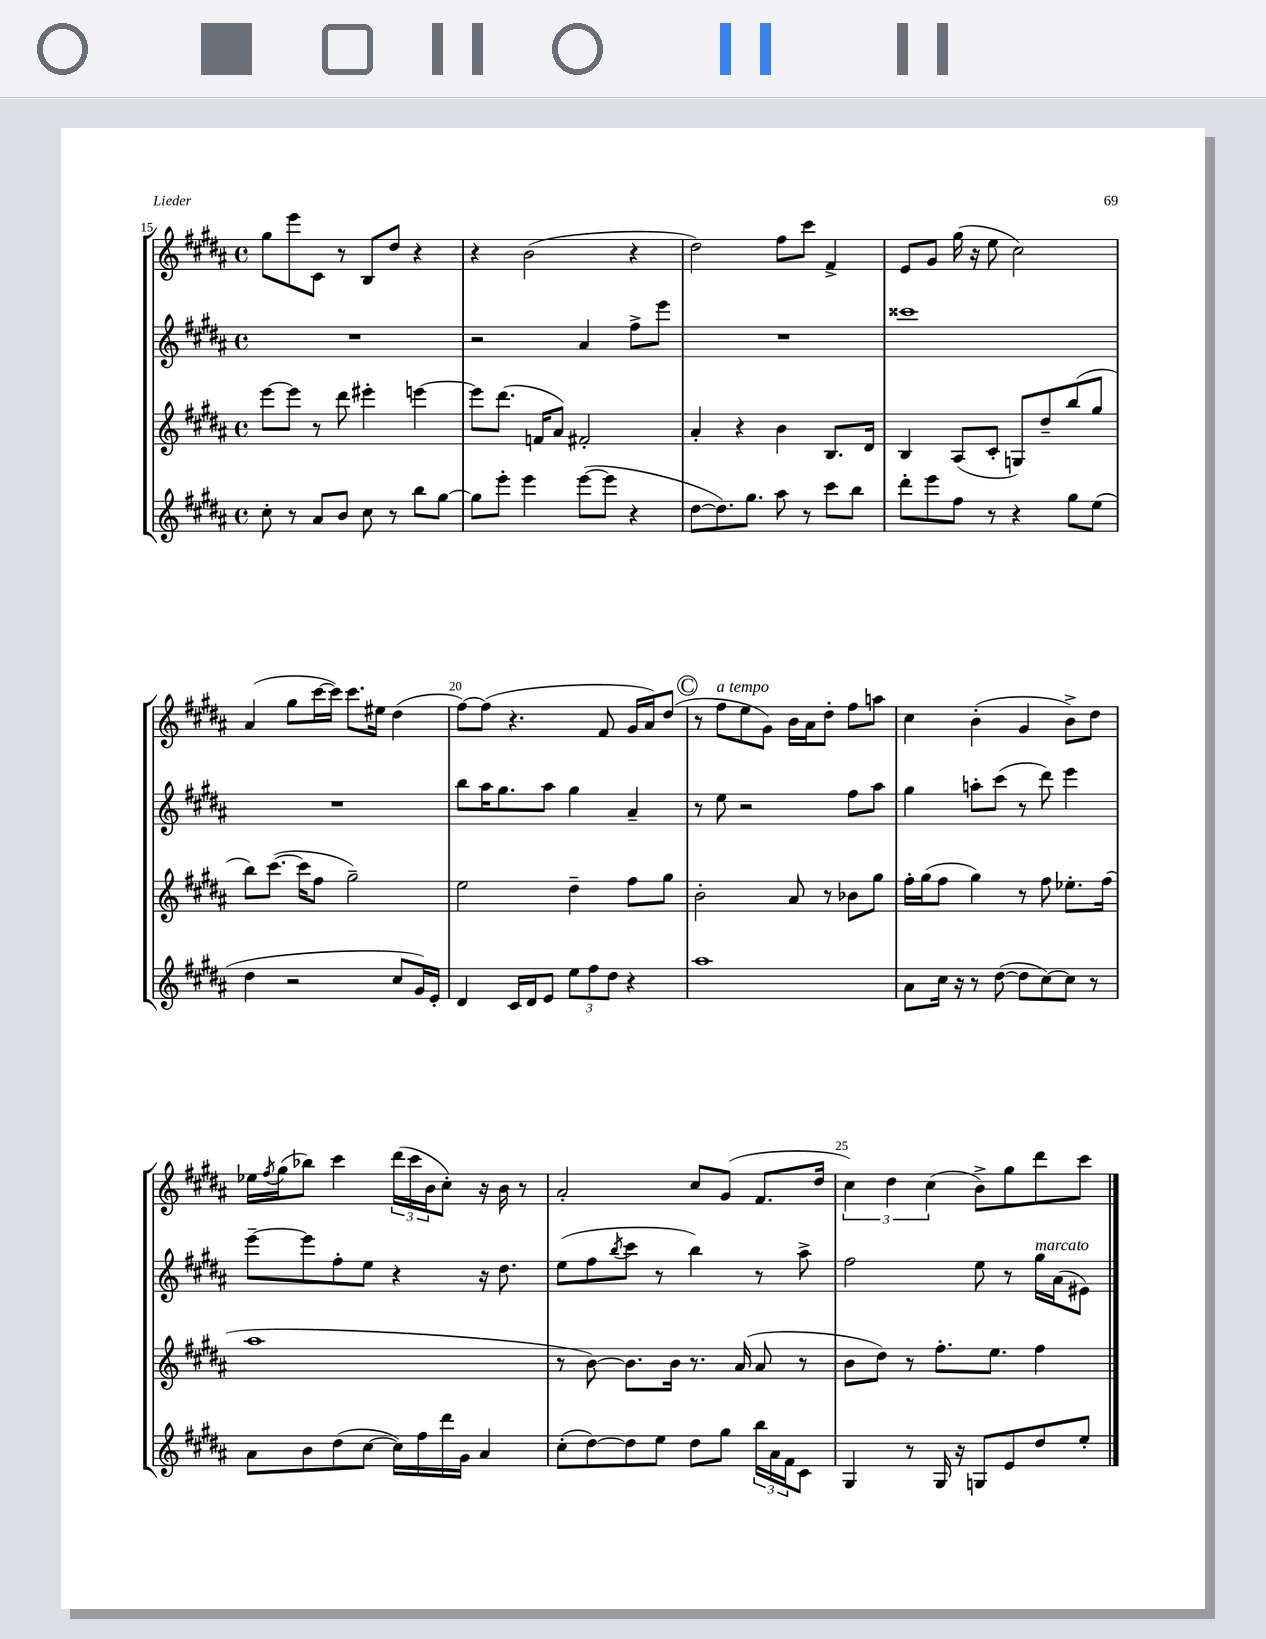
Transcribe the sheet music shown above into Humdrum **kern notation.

**kern	**kern	**kern	**kern
*staff4	*staff3	*staff2	*staff1
*clefG2	*clefG2	*clefG2	*clefG2
*k[f#c#g#d#a#]	*k[f#c#g#d#a#]	*k[f#c#g#d#a#]	*k[f#c#g#d#a#]
*M4/4	*M4/4	*M4/4	*M4/4
*met(c)	*met(c)	*met(c)	*met(c)
8cc#'\	[8eee\L	1r	8gg#\L
8r	8eee\]J	.	8eee\
8a#/L	8r	.	8c#\J
8b/J	8ddd#\	.	8r
8cc#\	4eee#'\	.	8B/L
8r	.	.	8dd#/J
8bb\L	[4eee\	.	4r
[8gg#\J	.	.	.
=	=	=	=
8gg#\]L	8eee\]L	2r	4r
8eee'\J	(8.ddd#\J	.	.
4eee\	.	.	(2b\
.	16f/LK	.	.
.	8a#/J)	.	.
([8eee\L	2f#'/	4a#/	.
8eee\]J	.	.	.
4r	.	8ff#^\L	4r
.	.	8eee\J	.
=	=	=	=
[8dd#\L	4a#'/	1r	2dd#\)
8.dd#\])	.	.	.
.	4r	.	.
8.gg#\J	.	.	.
8aa#\	4b\	.	8ff#\L
8r	.	.	8ccc#\J
8ccc#\L	8.B/L	.	4f#^/
8bb\J	.	.	.
.	16d#/Jk	.	.
=	=	=	=
8ddd#'\L	4B/	1ccc##	8e/L
8eee\	.	.	8g#/J
8ff#\J	(8A#/L	.	(16gg#\
.	.	.	16r
8r	8c#'/J	.	8ee\
4r	8G/L)	.	2cc#\)
.	8dd#~/	.	.
8gg#\L	(8bb/	.	.
(8ee\J	8gg#/J	.	.
=	=	=	=
4dd#\	8bb\L)	1r	(4a#/
.	([8.ccc#\J	.	.
2r	.	.	8gg#\L
.	16ccc#\]LK	.	.
.	8ff#\J	.	[16ccc#\L
.	.	.	16ccc#\]JJ)
.	2gg#~\)	.	8.ccc#\L
.	.	.	16ee#\Jk
8cc#/L	.	.	(4dd#\
16g#/L)	.	.	.
16e'/JJ	.	.	.
=	=	=	=
4d#/	2ee\	8bb\L	[8ff#\L)
.	.	16aa#\K	(8ff#\]J
.	.	8.gg#\	.
16c#/LL	.	.	4.r
16d#/J	.	.	.
8e/J	.	8aa#\J	.
12ee\L	4dd#~\	4gg#\	.
12ff#\	.	.	.
.	.	.	8f#/
12dd#\J	.	.	.
4r	8ff#\L	4a#~/	16g#/LL
.	.	.	16a#/J)
.	8gg#\J	.	(8dd#/J
=	=	=	=
1aa#	2b'\	8r	8r
.	.	8ee\	8ff#\L
.	.	2r	8ee\
.	.	.	8g#\J)
.	8a#/	.	16b\LL
.	.	.	16a#\J
.	8r	.	8dd#'\J
.	8b-\L	8ff#\L	8ff#\L
.	8gg#\J	8aa#\J	8aa\J
=	=	=	=
8a#\L	16ff#'\LL	4gg#\	4cc#\
.	(16gg#\J	.	.
16cc#\Jk	8ff#\J	.	.
16r	.	.	.
8r	4gg#\)	8aa'\L	(4b'\
([8dd#\	.	(8ccc#\J	.
8dd#\]L	8r	8r	4g#/
[8cc#\)	8ff#\	8ddd#\)	.
8cc#\]J	8.ee-'\L	4eee\	8b^\L)
8r	.	.	8dd#\J
.	(16ff#\Jk	.	.
=	=	=	=
8a#\L	1aa#	[8eee~\L	16ee-\LL
.	.	.	8qff#/
.	.	.	(16gg#\J
8b\	.	8eee\]	8bb-\J)
(8dd#\	.	8ff#'\	4ccc#\
[8cc#\J	.	8ee\J	.
16cc#\]LL)	.	4r	(24ddd#\LL
.	.	.	24ccc#\
16ff#\	.	.	.
.	.	.	24b\J
16ddd#\	.	.	8cc#'\J)
16g#\JJ	.	.	.
4a#/	.	16r	16r
.	.	8.dd#\	16b\
.	.	.	8r
=	=	=	=
(8cc#'\L	8r	(8ee\L	2a#'/
[8dd#\)	[8b\)	8ff#\	.
.	.	8qbb/	.
8dd#\]	8.b\]L	8ccc#\J	.
8ee\J	.	8r	.
.	16b\Jk	.	.
8dd#\L	8.r	4bb\)	8cc#/L
8gg#\J	.	.	(8g#/J
.	(16a#/	.	.
24bb\LL	8a#/	8r	8.f#/L
24a#\	.	.	.
24f#\J	.	.	.
8c#\J	8r	8aa#^\	.
.	.	.	16dd#/Jk
=	=	=	=
4G#/	8b\L	2ff#\	6cc#\)
.	8dd#\J)	.	.
.	.	.	6dd#\
8r	8r	.	.
.	.	.	(6cc#\
16G#/	8.ff#'\L	.	.
16r	.	.	.
8G/L	.	8ee\	8b^\L)
.	8.ee\J	.	.
8e/	.	8r	8gg#\
8dd#/	4ff#\	16gg#\LL	8ddd#\
.	.	(16a#\J	.
8ee'/J	.	8e#\J)	8ccc#\J
==	==	==	==
*-	*-	*-	*-
